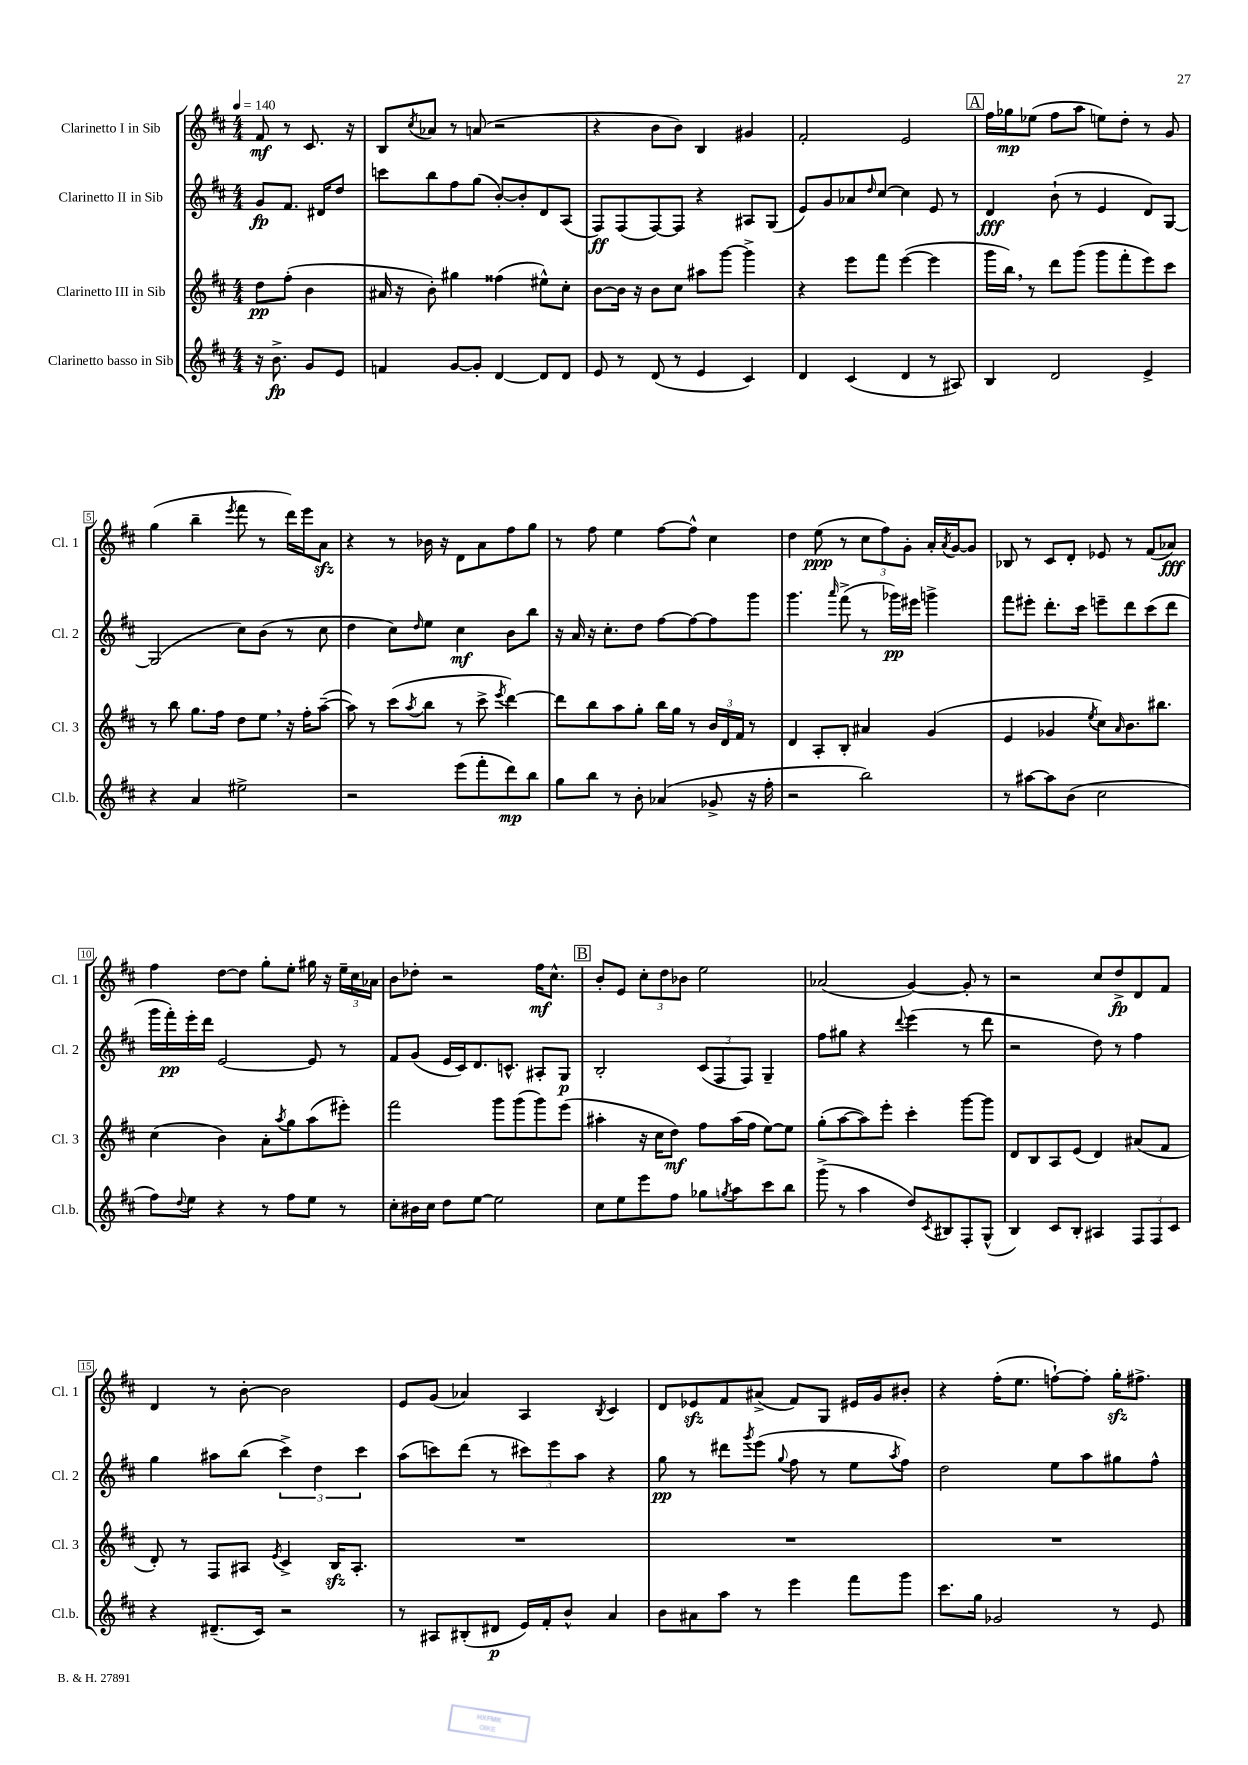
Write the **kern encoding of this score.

**kern	**dynam	**kern	**dynam	**kern	**dynam	**kern	**dynam
*part4	*part4	*part3	*part3	*part2	*part2	*part1	*part1
*staff4	*staff4	*staff3	*staff3	*staff2	*staff2	*staff1	*staff1
*I"Clarinetto basso in Sib	*	*I"Clarinetto III in Sib	*	*I"Clarinetto II in Sib	*	*I"Clarinetto I in Sib	*
*I'Cl.b.	*	*I'Cl. 3	*	*I'Cl. 2	*	*I'Cl. 1	*
*clefG2	*	*clefG2	*	*clefG2	*	*clefG2	*
*k[f#c#]	*	*k[f#c#]	*	*k[f#c#]	*	*k[f#c#]	*
*M4/4	*	*M4/4	*	*M4/4	*	*M4/4	*
*MM140	*	*MM140	*	*MM140	*	*MM140	*
=	=	=	=	=	=	=	=
16r	.	8dd\L	pp	8g/L	fp	8f#/	mf
8.b^\	fp	.	.	.	.	.	.
.	.	(8ff#'\J	.	8.f#/J	.	8r	.
8g/L	.	4b\	.	.	.	8.c#/	.
.	.	.	.	16d#X/KL	.	.	.
8e/J	.	.	.	8dd/J	.	.	.
.	.	.	.	.	.	16r	.
=1	=1	=1	=1	=1	=1	=1	=1
4fn/	.	16a#X/	.	8cccn\L	.	8B/L	.
.	.	16r	.	.	.	.	.
.	.	.	.	.	.	8qcc#/	.
.	.	8b'\)	.	8bb\	.	8a-X/J	.
[8g/L	.	4gg#X\	.	8ff#\	.	8r	.
8g'/J]	.	.	.	(8gg\J	.	(8an/	.
[4d/	.	(4ff##X\	.	[8b'/L)	.	2r	.
.	.	.	.	8b'/]	.	.	.
8d/L]	.	8ee#X^^\L)	.	8d/	.	.	.
8d/J	.	8cc#'\J	.	(8A/J	.	.	.
=2	=2	=2	=2	=2	=2	=2	=2
8e/	.	[8b\L	.	8F#/L)	ff	4r	.
8r	.	16b\Jk]	.	(8F#/	.	.	.
.	.	16r	.	.	.	.	.
(8d/	.	8b\L	.	[8F#/)	.	8b\L	.
8r	.	8cc#\J	.	8F#/J]	.	8b\J)	.
4e/	.	8aa#X\L	.	4r	.	4B/	.
.	.	[8ggg\J	.	.	.	.	.
4c#/)	.	4ggg^\]	.	8A#X/L	.	4g#X/	.
.	.	.	.	(8G/J	.	.	.
=3	=3	=3	=3	=3	=3	=3	=3
4d/	.	4r	.	8e/L)	.	2f#'/	.
.	.	.	.	8g/	.	.	.
(4c#/	.	8eee\L	.	8a-X/	.	.	.
.	.	.	.	16qqdd/	.	.	.
.	.	8fff#\J	.	[8cc#/J	.	.	.
4d/	.	([4eee\	.	4cc#\]	.	2e/	.
8r	.	4eee\]	.	8e/	.	.	.
8A#X/)	.	.	.	8r	.	.	.
!!LO:REH:place=s1:t=A
=4	=4	=4	=4	=4	=4	=4	=4
4B/	.	16ggg\LL	.	4d/	fff	16ff#\LL	.
.	.	16bb,\JJ)	.	.	.	16gg-X\J	mp
.	.	8r	.	.	.	(8ee-X\J	.
2d/	.	8ddd\L	.	(8b`\	.	8ff#\L	.
.	.	(8ggg\J	.	8r	.	8aa\J	.
.	.	8ggg\L	.	4e/	.	8een\L)	.
.	.	8fff#'\	.	.	.	8dd'\J	.
4e^/	.	8eee\)	.	8d/L)	.	8r	.
.	.	8ccc#\J	.	[8G/J	.	8g/	.
!!LO:LB:g=z
=5	=5	=5	=5	=5	=5	=5	=5
4r	.	8r	.	(2G/]	.	(4gg\	.
.	.	8bb\	.	.	.	.	.
4a/	.	8.gg\L	.	.	.	4bb~\	.
.	.	16ff#\Jk	.	.	.	.	.
.	.	.	.	.	.	8qeee/	.
2ee#X^\	.	8dd\L	.	8cc#\L)	.	8fff#\	.
.	.	8ee,\J	.	(8b\J	.	8r	.
.	.	16r	.	8r	.	16ddd\LL)	.
.	.	16ff#'\KL	.	.	.	16eee\J	.
.	.	([8aa~\J	.	8cc#\	.	8azz\J	.
=6	=6	=6	=6	=6	=6	=6	=6
2r	.	8aa\])	.	4dd\	.	4r	.
.	.	8r	.	.	.	.	.
.	.	(8ccc#\L	.	8cc#\L)	.	8r	.
.	.	8qaa/	.	16qqdd/	.	.	.
.	.	8bb\J	.	8ee\J	.	16b-X\	.
.	.	.	.	.	.	16r	.
(8eee\L	.	8r	.	4cc#\	mf	8d\L	.
8fff#'\	.	8ccc#^\	.	.	.	8a\	.
.	.	8qeee/	.	.	.	.	.
8ddd\)	mp	[4ddd\)	.	8b\L	.	8ff#\	.
8bb\J	.	.	.	8bb\J	.	8gg\J	.
=7	=7	=7	=7	=7	=7	=7	=7
8gg\L	.	8ddd\L]	.	16r	.	8r	.
.	.	.	.	16a/	.	.	.
8bb\J	.	8bb\	.	16r	.	8ff#\	.
.	.	.	.	8.cc#'\L	.	.	.
8r	.	8aa\	.	.	.	4ee\	.
8b'\	.	8gg'\J	.	8dd\J	.	.	.
(4a-X/	.	16bb\LL	.	[8ff#\L	.	[8ff#\L	.
.	.	16gg\JJ	.	.	.	.	.
.	.	8r	.	8ff#\_	.	8ff#^^\J]	.
8g-X^/	.	24b/LL	.	8ff#\]	.	4cc#\	.
.	.	24d/	.	.	.	.	.
.	.	24f#/JJ	.	.	.	.	.
16r	.	8r	.	8ggg\J	.	.	.
16ff#'\	.	.	.	.	.	.	.
=8	=8	=8	=8	=8	=8	=8	=8
2r	.	4d/	.	4.ggg\	.	4dd\	.
.	.	8A'/L	.	.	.	(8ee\	ppp
.	.	.	.	16qqaaa/	.	.	.
.	.	8B'/J	.	(8fff#^\	.	8r	.
2bb\)	.	4a#X/	.	8r	.	12cc#\L	.
.	.	.	.	.	.	12ff#\)	.
.	.	.	.	16ggg-X\LL)	pp	.	.
.	.	.	.	.	.	12g'\J	.
.	.	.	.	16eee#X\JJ	.	.	.
.	.	(4g/	.	4gggn^\	.	16a'/LL	.
.	.	.	.	.	.	8qa/	.
.	.	.	.	.	.	[16g/J	.
.	.	.	.	.	.	8g/J]	.
=9	=9	=9	=9	=9	=9	=9	=9
8r	.	4e/	.	8fff#\L	.	8B-X/	.
[8aa#X\L	.	.	.	8eee#X'\J	.	8r	.
8aa#\]	.	4g-X/	.	8.ddd'\L	.	8c#/L	.
(8b\J	.	.	.	.	.	8d'/J	.
.	.	.	.	16ccc#\Jk	.	.	.
.	.	8qee/	.	.	.	.	.
2cc#\	.	8cc#\L)	.	8eeen~\L	.	8e-X/	.
.	.	16qqa/	.	.	.	.	.
.	.	8.b\	.	8ddd\	.	8r	.
.	.	.	.	(8ccc#\	.	(8f#/L	.
.	.	8.bb#X\J	.	.	.	.	.
.	.	.	.	8ddd\J	.	8a-X/J)	fff
!!LO:LB:g=z
=10	=10	=10	=10	=10	=10	=10	=10
8ff#\L)	.	(4cc#\	.	16ggg\LL	.	4ff#\	.
.	.	.	.	16fff#'\)	pp	.	.
8qqdd/	.	.	.	.	.	.	.
8ee\J	.	.	.	16eee'\	.	.	.
.	.	.	.	16ddd\JJ	.	.	.
4r	.	4b\)	.	[2e/	.	[8dd\L	.
.	.	.	.	.	.	8dd\J]	.
8r	.	8a'\L	.	.	.	8gg'\L	.
.	.	8qaa/	.	.	.	.	.
8ff#\L	.	8gg\	.	.	.	8ee'\J	.
8ee\J	.	(8aa\	.	8e/]	.	16gg#X\	.
.	.	.	.	.	.	16r	.
8r	.	8eee#X'\J)	.	8r	.	24ee~\LL	.
.	.	.	.	.	.	24cc#\	.
.	.	.	.	.	.	24a-X\JJ	.
=11	=11	=11	=11	=11	=11	=11	=11
8cc#'\L	.	2fff#\	.	8f#/L	.	8b\L	.
16b#X\L	.	.	.	(8g/J	.	8dd-X'\J	.
16cc#\JJ	.	.	.	.	.	.	.
8dd\L	.	.	.	16e/LL	.	2r	.
.	.	.	.	16c#/J)	.	.	.
[8ee\J	.	.	.	8.d/	.	.	.
2ee\]	.	8ggg\L	.	.	.	.	.
.	.	.	.	8.cn^^/J	.	.	.
.	.	(8ggg\	.	.	.	.	.
.	.	8ggg\)	.	8A#X'/L	.	16ff#\KL	mf
.	.	.	.	.	.	8.cc#^^\J	.
.	.	(8eee\J	.	8G/J	p	.	.
!!LO:REH:place=s1:t=B
=12	=12	=12	=12	=12	=12	=12	=12
8cc#\L	.	4aa#X'\	.	2B'/	.	8b'/L	.
8ee\	.	.	.	.	.	8e/J	.
8eee\	.	16r	.	.	.	12cc#'\L	.
.	.	16cc#\KL	.	.	.	.	.
.	.	.	.	.	.	12dd\	.
8ff#\J	.	8dd\J)	mf	.	.	.	.
.	.	.	.	.	.	12b-X\J	.
8gg-X\L	.	8ff#\L	.	(12c#/L	.	2ee\	.
.	.	.	.	12F#/	.	.	.
8qggn/	.	.	.	.	.	.	.
8aa\	.	(16aa#\L	.	.	.	.	.
.	.	.	.	12F#/J)	.	.	.
.	.	16ff#\JJ	.	.	.	.	.
8ccc#\	.	[8ee\L)	.	4G~/	.	.	.
8bb\J	.	8ee\J]	.	.	.	.	.
=13	=13	=13	=13	=13	=13	=13	=13
(8ggg^\	.	(8gg'\L	.	8ff#\L	.	(2a-X/	.
8r	.	[8aa\	.	8gg#X\J	.	.	.
4aa\	.	8aa\])	.	4r	.	.	.
.	.	8eee'\J	.	.	.	.	.
.	.	.	.	8qqddd/	.	.	.
8dd/L)	.	4ccc#'\	.	(4eee\	.	[4g/)	.
8qc#/	.	.	.	.	.	.	.
8B#X/	.	.	.	.	.	.	.
8F#'/	.	[8ggg\L	.	8r	.	8g'/]	.
(8G^^/J	.	8ggg\J]	.	8ddd\	.	8r	.
=14	=14	=14	=14	=14	=14	=14	=14
4B/)	.	8d/L	.	2r	.	2r	.
.	.	8B/	.	.	.	.	.
8c#/L	.	8A/	.	.	.	.	.
8B'/J	.	(8e/J	.	.	.	.	.
4A#X/	.	4d/)	.	8dd\)	.	8cc#/L	.
.	.	.	.	8r	.	8dd^/	fp
12F#/L	.	(8a#X/L	.	4ff#\	.	8d/	.
12F#/	.	.	.	.	.	.	.
.	.	8f#/J	.	.	.	8f#/J	.
12c#/J	.	.	.	.	.	.	.
!!LO:LB:g=z
=15	=15	=15	=15	=15	=15	=15	=15
4r	.	8d'/)	.	4gg\	.	4d/	.
.	.	8r	.	.	.	.	.
(8.d#X~/L	.	8F#/L	.	8aa#X\L	.	8r	.
.	.	8A#X/J	.	(8bb\J	.	[8b'\	.
16c#/Jk)	.	.	.	.	.	.	.
.	.	8qe/	.	.	.	.	.
2r	.	4c#^/	.	6ccc#^\)	.	2b\]	.
.	.	.	.	6dd\	.	.	.
.	.	16Bzz/KL	.	.	.	.	.
.	.	8.A#'/J	.	.	.	.	.
.	.	.	.	6ccc#\	.	.	.
=16	=16	=16	=16	=16	=16	=16	=16
8r	.	1r	.	(8aa\L	.	8e/L	.
8A#X/L	.	.	.	8cccn\)	.	(8g/J	.
(8B#X'/	.	.	.	(8ddd\J	.	4a-X/)	.
8d#X/J	p	.	.	8r	.	.	.
16e/LL)	.	.	.	12ccc#X\L)	.	4A/	.
16f#'/J	.	.	.	.	.	.	.
.	.	.	.	12eee\	.	.	.
8b^^/J	.	.	.	.	.	.	.
.	.	.	.	12aa\J	.	.	.
.	.	.	.	.	.	8qB/	.
4a/	.	.	.	4r	.	4c#/	.
=17	=17	=17	=17	=17	=17	=17	=17
8b\L	.	1r	.	8gg\	pp	8d/L	.
8a#X\	.	.	.	8r	.	8e-Xzz/	.
8aa\J	.	.	.	8ddd#X\L	.	8f#/	.
.	.	.	.	8qggg/	.	.	.
8r	.	.	.	(8eee\J	.	(8a#X^/J	.
.	.	.	.	8qqgg/	.	.	.
4eee\	.	.	.	8ff#\	.	8f#/L)	.
.	.	.	.	8r	.	8G/J	.
8fff#\L	.	.	.	8ee\L	.	16e#X/LL	.
.	.	.	.	.	.	16g/J	.
.	.	.	.	8qaa/	.	.	.
8ggg\J	.	.	.	8ff#\J)	.	8b#X'/J	.
=18	=18	=18	=18	=18	=18	=18	=18
8.ccc#\L	.	1r	.	2dd\	.	4r	.
16gg\Jk	.	.	.	.	.	.	.
2g-X/	.	.	.	.	.	(16ff#'\KL	.
.	.	.	.	.	.	8.ee\J	.
.	.	.	.	8ee\L	.	[8ffn`\L)	.
.	.	.	.	8aa\	.	8ff'\J]	.
8r	.	.	.	8gg#X\	.	16ggzz'\KL	.
.	.	.	.	.	.	8.ff#X^\J	.
8e/	.	.	.	8ff#^^\J	.	.	.
==	==	==	==	==	==	==	==
*-	*-	*-	*-	*-	*-	*-	*-
